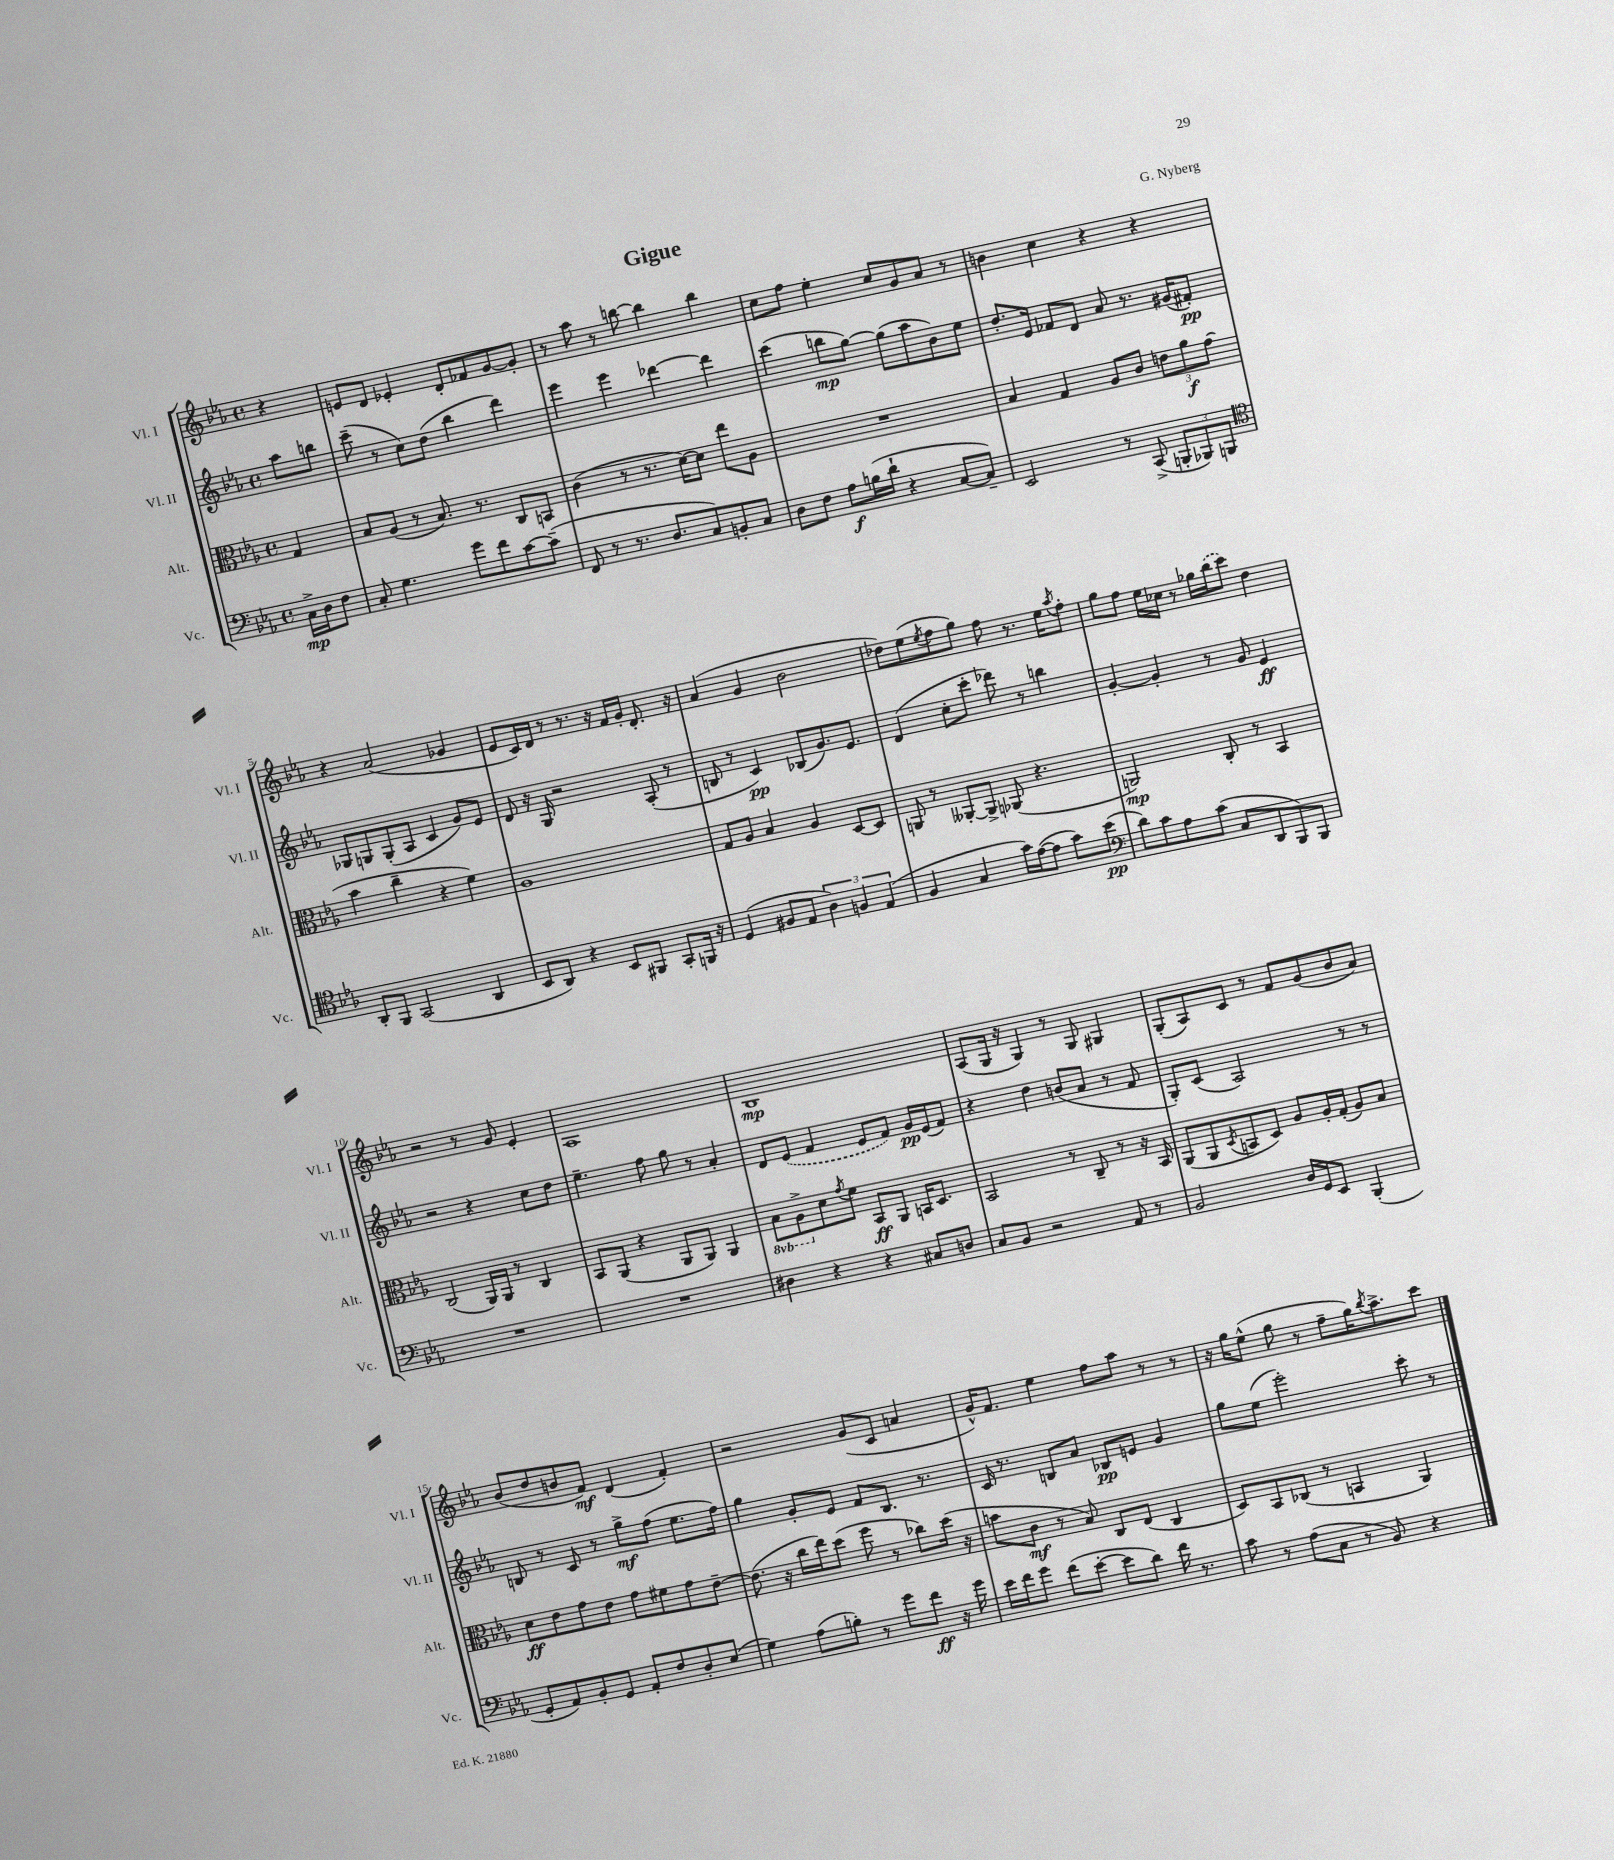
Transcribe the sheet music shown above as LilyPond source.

\header { title = "Gigue" composer = "G. Nyberg" }
<<
\new StaffGroup <<
\new Staff = "s0" \with { instrumentName = "Vl. I" shortInstrumentName = "Vl. I" } {
    \clef treble \key ees \major \defaultTimeSignature \time 4/4 \partial 4
    r4 |
    e'8 d'8 ees'4-. d'8-. fes'8 g'8~ g'8-. |
    r8 aes''8 r8 b''8~ b''4 b''4 |
    c''8 f''8 ees''4-. c''8 g'8 aes'8 r8 |
    b'4 c''4 r4 r4 |
    r4 aes'2( ges'4 |
    ees'8 c'16) d'16 r8 r8. r16 f'16 g'16-. d'8.-. r16 |
    aes'4( g'4 bes'2 |
    des''8) ees''8( \acciaccatura { ees''8 } f''8 g''8) f''8 r8. ees''16 \acciaccatura { aes''8 } f''8-. |
    g''8 f''8 ees''16 ces''16 r8 ges''16 \once \slurDashed bes''16( c'''8) d''4 |
    r2 r8 g'8 ees'4-. |
    aes1 |
    bes1\mp |
    aes8( g16 r16 g4) r8 g8 gis4 |
    g8-.( aes8) c'8 r8 f'8 g'8( bes'8 aes'8) |
    bes'8( d''8 b'8 f'8\mf) d'4( f'4-.) |
    r2 g'8( c'8 a'4 |
    g'16-^) f'8. ees''4 f''8 aes''8 r8 r8 |
    r16 g''16 ees''8-^( g''8 r8 f''8-- g''16) \acciaccatura { bes''8 } aes''8.-> c'''8 \bar "|." |
}
\new Staff = "s1" \with { instrumentName = "Vl. II" shortInstrumentName = "Vl. II" } {
    \clef treble \key ees \major \defaultTimeSignature \time 4/4 \partial 4
    aes''8 b''8 |
    c'''8--( r8 c''8) d''8( bes''4 d'''4) |
    ees'''4 ees'''4 des'''4~ des'''4 |
    c'''4( b''8\mp g''8~) g''8( aes''8 bes'8) ees''8 |
    d''8.-. ees'16 fes'8 d'8 aes'8 r8. gis'16( fis'8-.\pp) |
    ges8 g8 g8-.( aes8 c'4 g'8) ees'8 |
    d'8 r16 g16 r2 aes8-.( r8 |
    b8 r8 c'4\pp) bes8( g'8.) ees'8. |
    d'4( c''8-. c'''8-. des'''8) r8 b''4 |
    g'4~-. g'4-. r8 g'8 ees'4\ff |
    r2 r4 c''8 d''8 |
    ees''4.-- f''8 g''8 r8 aes'4-. |
    d'8 \once \slurDashed ees'8( f'4 ees'8 f'8) g'16\pp ees'16( f'8) |
    r4 d''4 b'8( aes'8 r8 f'8 |
    g8-.) c'8( aes2) r8 r8 |
    b8 r8 c'8 r8 g''8->\mf f''8( ees''8. f''16) |
    g''4 g'8-. ees'8 f'8 bes8. r8. |
    c'16 r8. b8 aes'8 bes8\pp e'8 g'4 |
    g''8 ees''8( ees'''2-.) c'''8-. r8 \bar "|." |
}
\new Staff = "s2" \with { instrumentName = "Alt." shortInstrumentName = "Alt." } {
    \clef alto \key ees \major \defaultTimeSignature \time 4/4 \set Staff.ottavationMarkups = #ottavation-simple-ordinals \partial 4
    g4 |
    bes8 aes8( r8 bes8.) r8. c8 b,8 |
    c'4( r8 r8. d'16~) d'8 ees''8 aes8 |
    R1 |
    bes4 g4 aes8 c'8 \tuplet 3/2 { e'8 aes'8\f g'8( } |
    bes'4 c''4-- r4 f'4) |
    aes1 |
    g8 aes8 bes4 aes4 d8~ d8 |
    a,8 r8 aeses,8~-. aeses,8-> aes,8( r4. |
    a,2\mp) c8-. r8 bes,4 |
    c2( aes,16) aes,16 r8 c4 |
    bes,8 aes,8( r4 aes,8 aes,8) aes,4 |
    \ottava #-1 bes,8 aes,8-> \ottava #0 d'8 \acciaccatura { g'8 } f'8 bes,8\ff aes,8 b,16 d8. |
    bes,2 r8 c8-- r8 r16 bes,16 |
    aes,8( aes,8 \acciaccatura { d8 } b,8 d8) aes8 aes16-. g16-.( aes8) bes8 |
    d'8\ff ees'8 g'8 ees'8 g'8 fis'8 g'8 ees'8~-- |
    ees'8.( r16 c''16 ees''16) d''8( f''8 r8 ces''8) d''16( r16 |
    b'8 c'8\mf r8 bes8) c8 ees8( c4 |
    d8) bes,8 ces8( r8 b,4 aes,4) \bar "|." |
}
\new Staff = "s3" \with { instrumentName = "Vc." shortInstrumentName = "Vc." } {
    \clef bass \key ees \major \defaultTimeSignature \time 4/4 \partial 4
    c16->\mp d16 f8 |
    c8-. g4. g'8 f'8 c'8~ c'8--( |
    f,8 r8 r8. d8. c8) b,8-. c8 |
    d8 f8 aes8\f b16( d'16-! r4 c8~ c8--) |
    ees,2 r8 c,8->( \tuplet 3/2 { b,,8-. bes,,8) b,,8 } |
    \clef tenor aes,8-. f,8 g,2( aes,4 |
    bes,8 aes,8) r4 bes,8 fis,8 g,8-. f,16 r16 |
    d4( fis8 ees8 \tuplet 3/2 { aes4) f4 ees4( } |
    f4 g4 g'16) ees'16~( ees'8 g'8) bes'8\pp( |
    \clef bass d'8) c'8 aes8 c'8( c8 d,8 bes,,8) bes,,8 |
    R1 |
    R1 |
    dis4 r4 r4 cis8 d8 |
    c8 bes,8 r2 aes,8 r8 |
    bes,2 d16 g,16 ees,8 bes,,4-.( |
    g,8-. aes,8) bes,8-. g,8 aes,8-. f8 d8-. ees8( |
    g4) aes8( b8-.) r8 g'8 f'8\ff r16 g'16 |
    ees'16 f'16 g'8 f'8( ees'8~-. ees'8 d'8) f'16 r8. |
    c'8 r8 aes8( c8 r8 bes,8) r4 \bar "|." |
}
>>
>>
